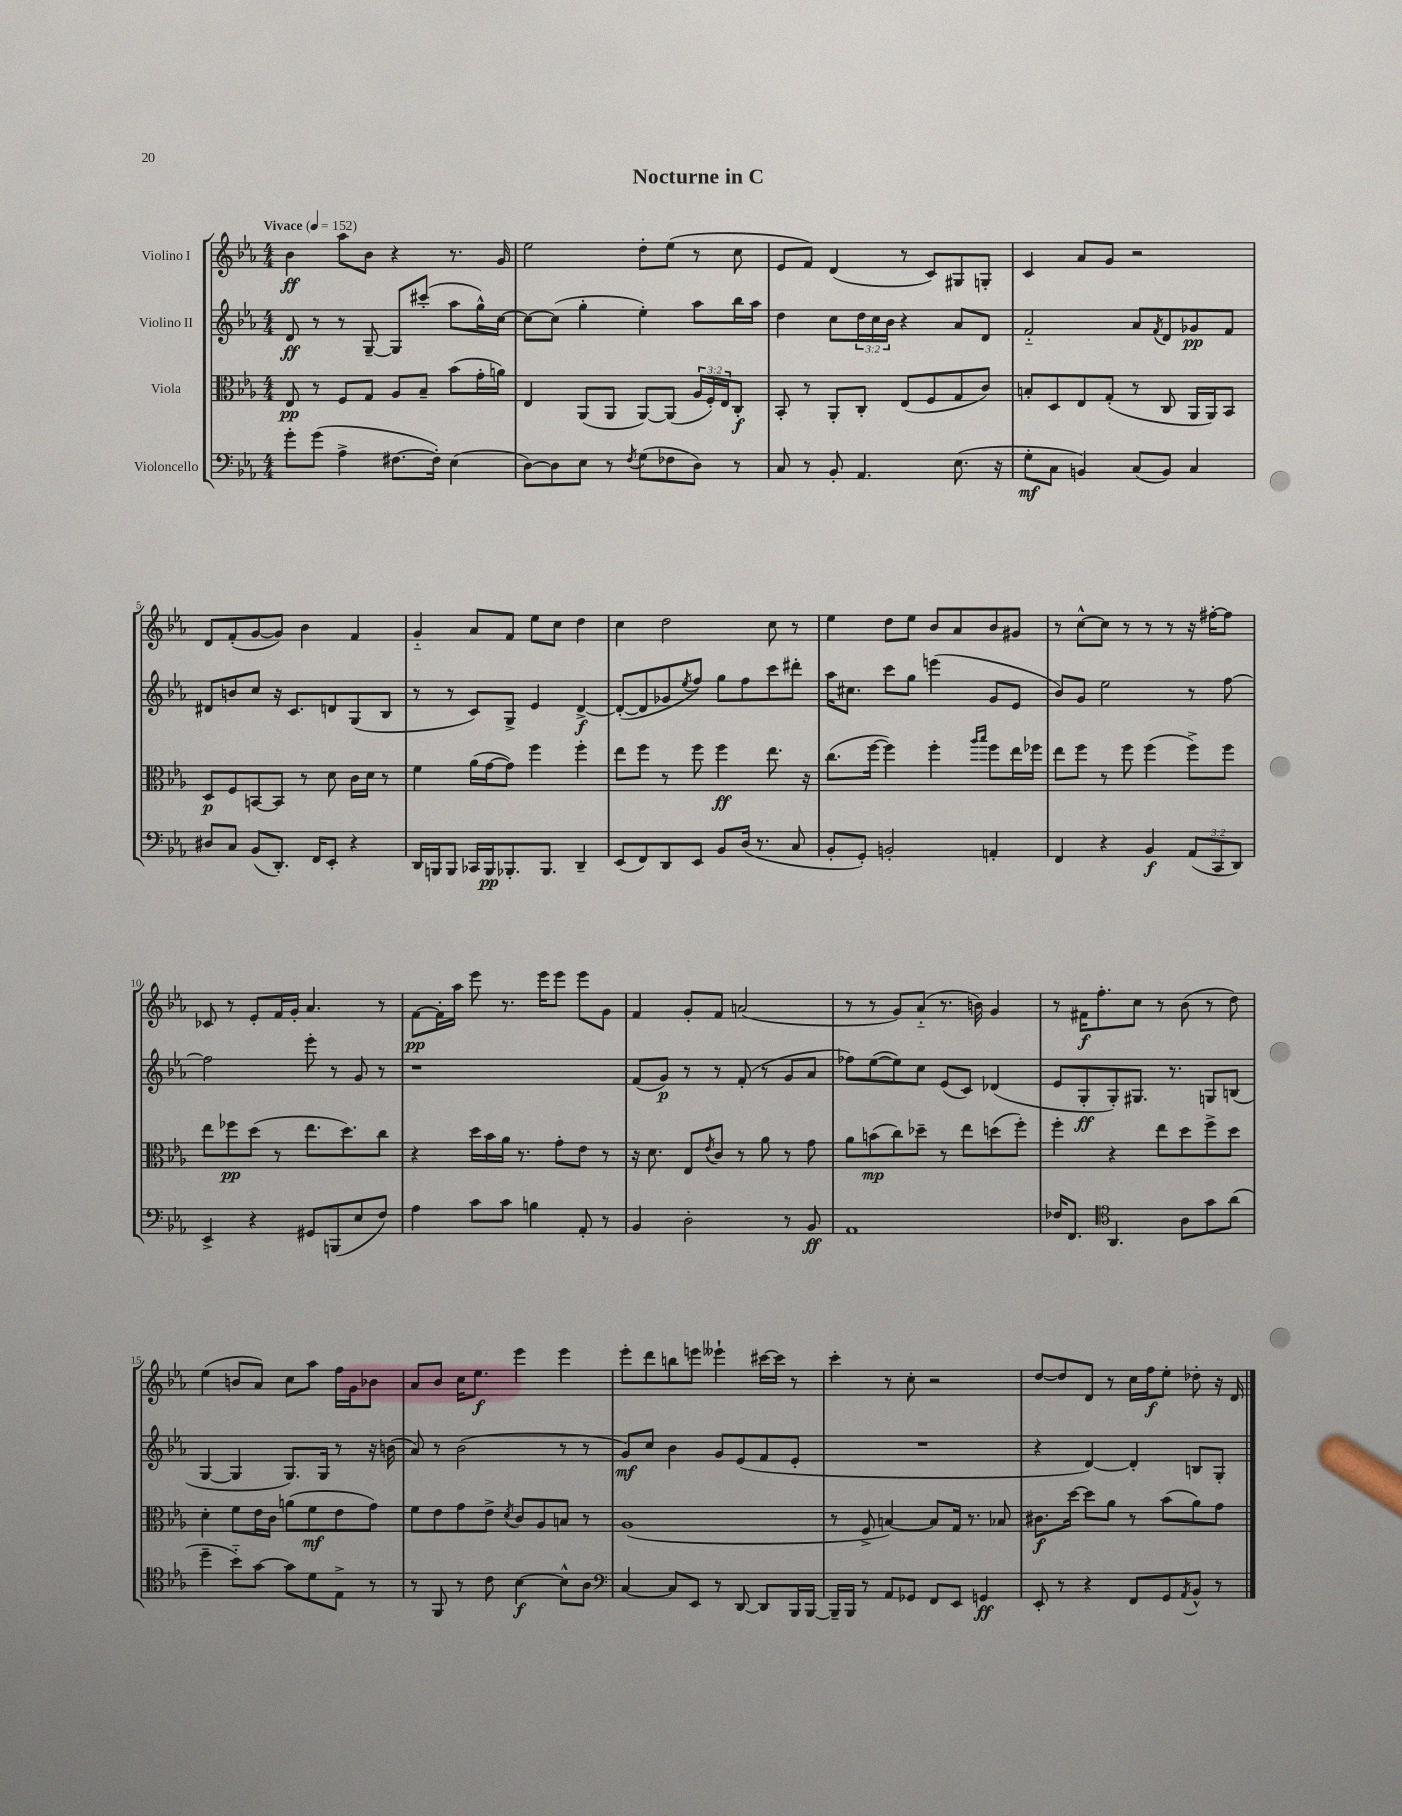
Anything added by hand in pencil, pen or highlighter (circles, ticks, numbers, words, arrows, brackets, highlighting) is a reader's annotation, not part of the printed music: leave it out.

**kern	**kern	**kern	**kern
*staff4	*staff3	*staff2	*staff1
*clefF4	*clefC3	*clefG2	*clefG2
*k[b-e-a-]	*k[b-e-a-]	*k[b-e-a-]	*k[b-e-a-]
*M4/4	*M4/4	*M4/4	*M4/4
*MM152	*MM152	*MM152	*MM152
8g'	8E-	8d	4b-
(8g	8r	8r	.
4A-^	8F	8r	8aa-
.	8G	[8G~	8b-
[8.F#	8A-	8G]	4r
.	8B-~	(8ccc#'	.
16F#'])	.	.	.
(4E-	(8b-	8aa-	8.r
.	16g'	16gg^^)	.
.	16a)	[16cc	16g
=	=	=	=
[8D)	4E-	8cc_	2ee-
8D]	.	(8cc]	.
8E-	(8AA-	4gg'	.
8r	8AA-	.	.
8qF	.	.	.
(8G	[8AA-)	4ee-')	8dd'
8F-	(8AA-]	.	(8ee-
8D)	24A-	8aa-	8r
.	24F')	.	.
.	24E-	.	.
8r	8C'	16bb-	8cc
.	.	16aa-	.
=	=	=	=
8C	8BB-'	4dd	8e-
8r	8r	.	8f)
8BB-'	8AA-'	8cc	(4d
4.AA-	8C'	24dd	.
.	.	24cc	.
.	.	24b-	.
.	(8E-	4r	8r
.	8F	.	8c)
(8.E-	8G	8a-	8G#
.	8c)	8d	8G'
16r	.	.	.
=	=	=	=
8G'	8B'	2f'~	4c
8C	8D	.	.
4BB)	8E-	.	8a-
.	(8G'	.	8g
(8C	8r	8a-	2r
.	.	8qf	.
8BB)	8C	8d	.
4C	16AA-	8g-	.
.	16AA-)	.	.
.	8BB-	8f	.
=	=	=	=
8D#	8D	8d#	8d
8C	8F	8b	(8f'
(8BB-	[8BB	8cc	[8g
8.DD')	8BB]	16r	8g])
.	.	8.c	.
.	8r	.	4b-
16FF	.	.	.
8EE-'	8d	8d	.
4r	16c	(8G	4f
.	16d	.	.
.	8r	8B-	.
=	=	=	=
16DD	4f	8r	4g'~
16BBB	.	.	.
8BBB	.	8r	.
16CC-	(16a-	8c)	8a-
16BBB	[16g	.	.
8.BBB-'	8g])	8G^	8f
.	4ff	4e-	8ee-
8.BBB-	.	.	.
.	.	.	8cc
4DD~	4ff'	[4d^	4dd
=	=	=	=
(8EE-	8ee-	(8d'_	4cc
8FF)	8ff	8d]	.
8DD	8r	8g-	2dd
.	.	8qee-	.
8EE-	8ff	8ff)	.
8BB-	4ff	8gg	.
(16D	.	8ff	.
8.r	.	.	.
.	8.ee-	8ccc	8cc
8C	.	8ddd#'	8r
.	16r	.	.
=	=	=	=
8BB-'	(8.cc	16aa-	4ee-
.	.	8.cc#	.
8GG')	.	.	.
.	[16ff	.	.
2BB'	4ff])	8ccc	8dd
.	.	8gg	8ee-
.	4ff'	(4eee	8b-
.	.	.	8a-
.	16qqaa-	.	.
.	16qqbb-	.	.
4AA'	8ff	8g	8b-
.	16ee-	8e-	8g#
.	16ff-	.	.
=	=	=	=
4FF	8ee-	8b-)	8r
.	8ff	8g	[8cc^^
4r	8r	2ee-	8cc]
.	8ff	.	8r
4BB-	(4ff	.	8r
.	.	.	8r
(12AA-	8ff^)	8r	16r
.	.	.	[16ff#'
12CC	.	.	.
.	8ff	[8ff	8ff#]
12DD)	.	.	.
=	=	=	=
4EE-^	8ee-	2ff]	8c-
.	8ff-	.	8r
4r	(8dd	.	8e-'
.	8r	.	16f
.	.	.	16g'
8GG#	8.ee-	8eee-'	4.a-
(8BBB	.	8r	.
.	8.dd)	.	.
8E-	.	8g	.
8F)	8cc	8r	8r
=	=	=	=
4A-	4r	1r	[8f
.	.	.	16f']
.	.	.	16aa-
8c	16dd	.	8eee-
.	16b-	.	.
8c	16a-	.	8.r
.	8.r	.	.
4B	.	.	.
.	.	.	16eee-
.	8g'	.	8eee-
8AA-'	8e-	.	8eee-
8r	8r	.	8g
=	=	=	=
4BB-	16r	(8f	4f
.	8.d	.	.
.	.	8g)	.
2D'	8E-	8r	8g'
.	8qe-	.	.
.	8c	8r	8f
.	8r	(8f'	(2a
.	8a-	8r	.
8r	8r	8g	.
8BB-	8g	8a-	.
=	=	=	=
1AA-	8a-	8ff-)	8r
.	(8b	([8ee-	8r
.	8cc)	8ee-])	8g)
.	8dd-~	8cc	(8a-'~
.	8r	(8e-	8.r
.	8ee-	8c)	.
.	.	.	16b)
.	(8dd	(4d-	4g
.	8ff')	.	.
=	=	=	=
16F-	4ff'	8e-	8r
8.FF	.	.	.
.	.	8G'	16f#
.	.	.	8.ff'
*clefC4	*	*	*
4.AA-	4r	8G')	.
.	.	8.G#	8cc
.	8ee-	.	8r
.	.	8.r	.
8A-	8dd	.	(8b-
8g	8ff^	8G	8r
(8a-	8dd	(8B	8dd)
=	=	=	=
4dd~	4d'	[4G	(4ee-
8b-'~)	8f	4G]	8b
[8g	16e-	.	8a-)
.	16c	.	.
8g]	(8a	8.G)	8cc
8d	8f	.	8aa-
.	.	16G	.
8E-^	8e-	8r	16ff
.	.	.	16g
8r	8g)	16r	8b-
.	.	(16b	.
=	=	=	=
8r	8f	8a-)	8a-
8FF	8e-	8r	8b-
8r	8g	(2b-	16cc
.	.	.	8.ee-
8c	8e-^	.	.
.	8qd	.	.
[4B-	8c	.	4eee-
.	8A-	.	.
8B-^^]	8B	8r	4eee-
8A-	8r	8r	.
=	=	=	=
*clefF4	*	*	*
[4C	(1A-	8g)	8eee-'
.	.	8cc	8ddd
8C]	.	4b-	8bb
8EE-	.	.	8eee
8r	.	8g	4eee--`
[8DD	.	(8e-	.
8DD]	.	8f	[16ccc#
.	.	.	16ccc#]
16BBB-	.	8e-'	8r
[16BBB-	.	.	.
=	=	=	=
16BBB-~]	8r	1r	4ccc'
16BBB-	.	.	.
8r	8F^	.	.
8AA-	[4B)	.	8r
8GG-	.	.	8cc'
8FF	8B]	.	2r
8EE-	16G	.	.
.	8.r	.	.
4GG	.	.	.
.	8B-	.	.
=	=	=	=
8EE-'	8.c#	4r	[8dd
8r	.	.	8dd]
.	[16dd	.	.
4r	8dd]	[4d)	8d
.	8a-	.	8r
8FF	8r	4d']	16cc
.	.	.	16ff
8GG	(8b-	.	8ee-'
8qAA-	.	.	.
8BB-^^	8a-)	8B	8dd-'
8r	8g	8G'	16r
.	.	.	16d
==	==	==	==
*-	*-	*-	*-
